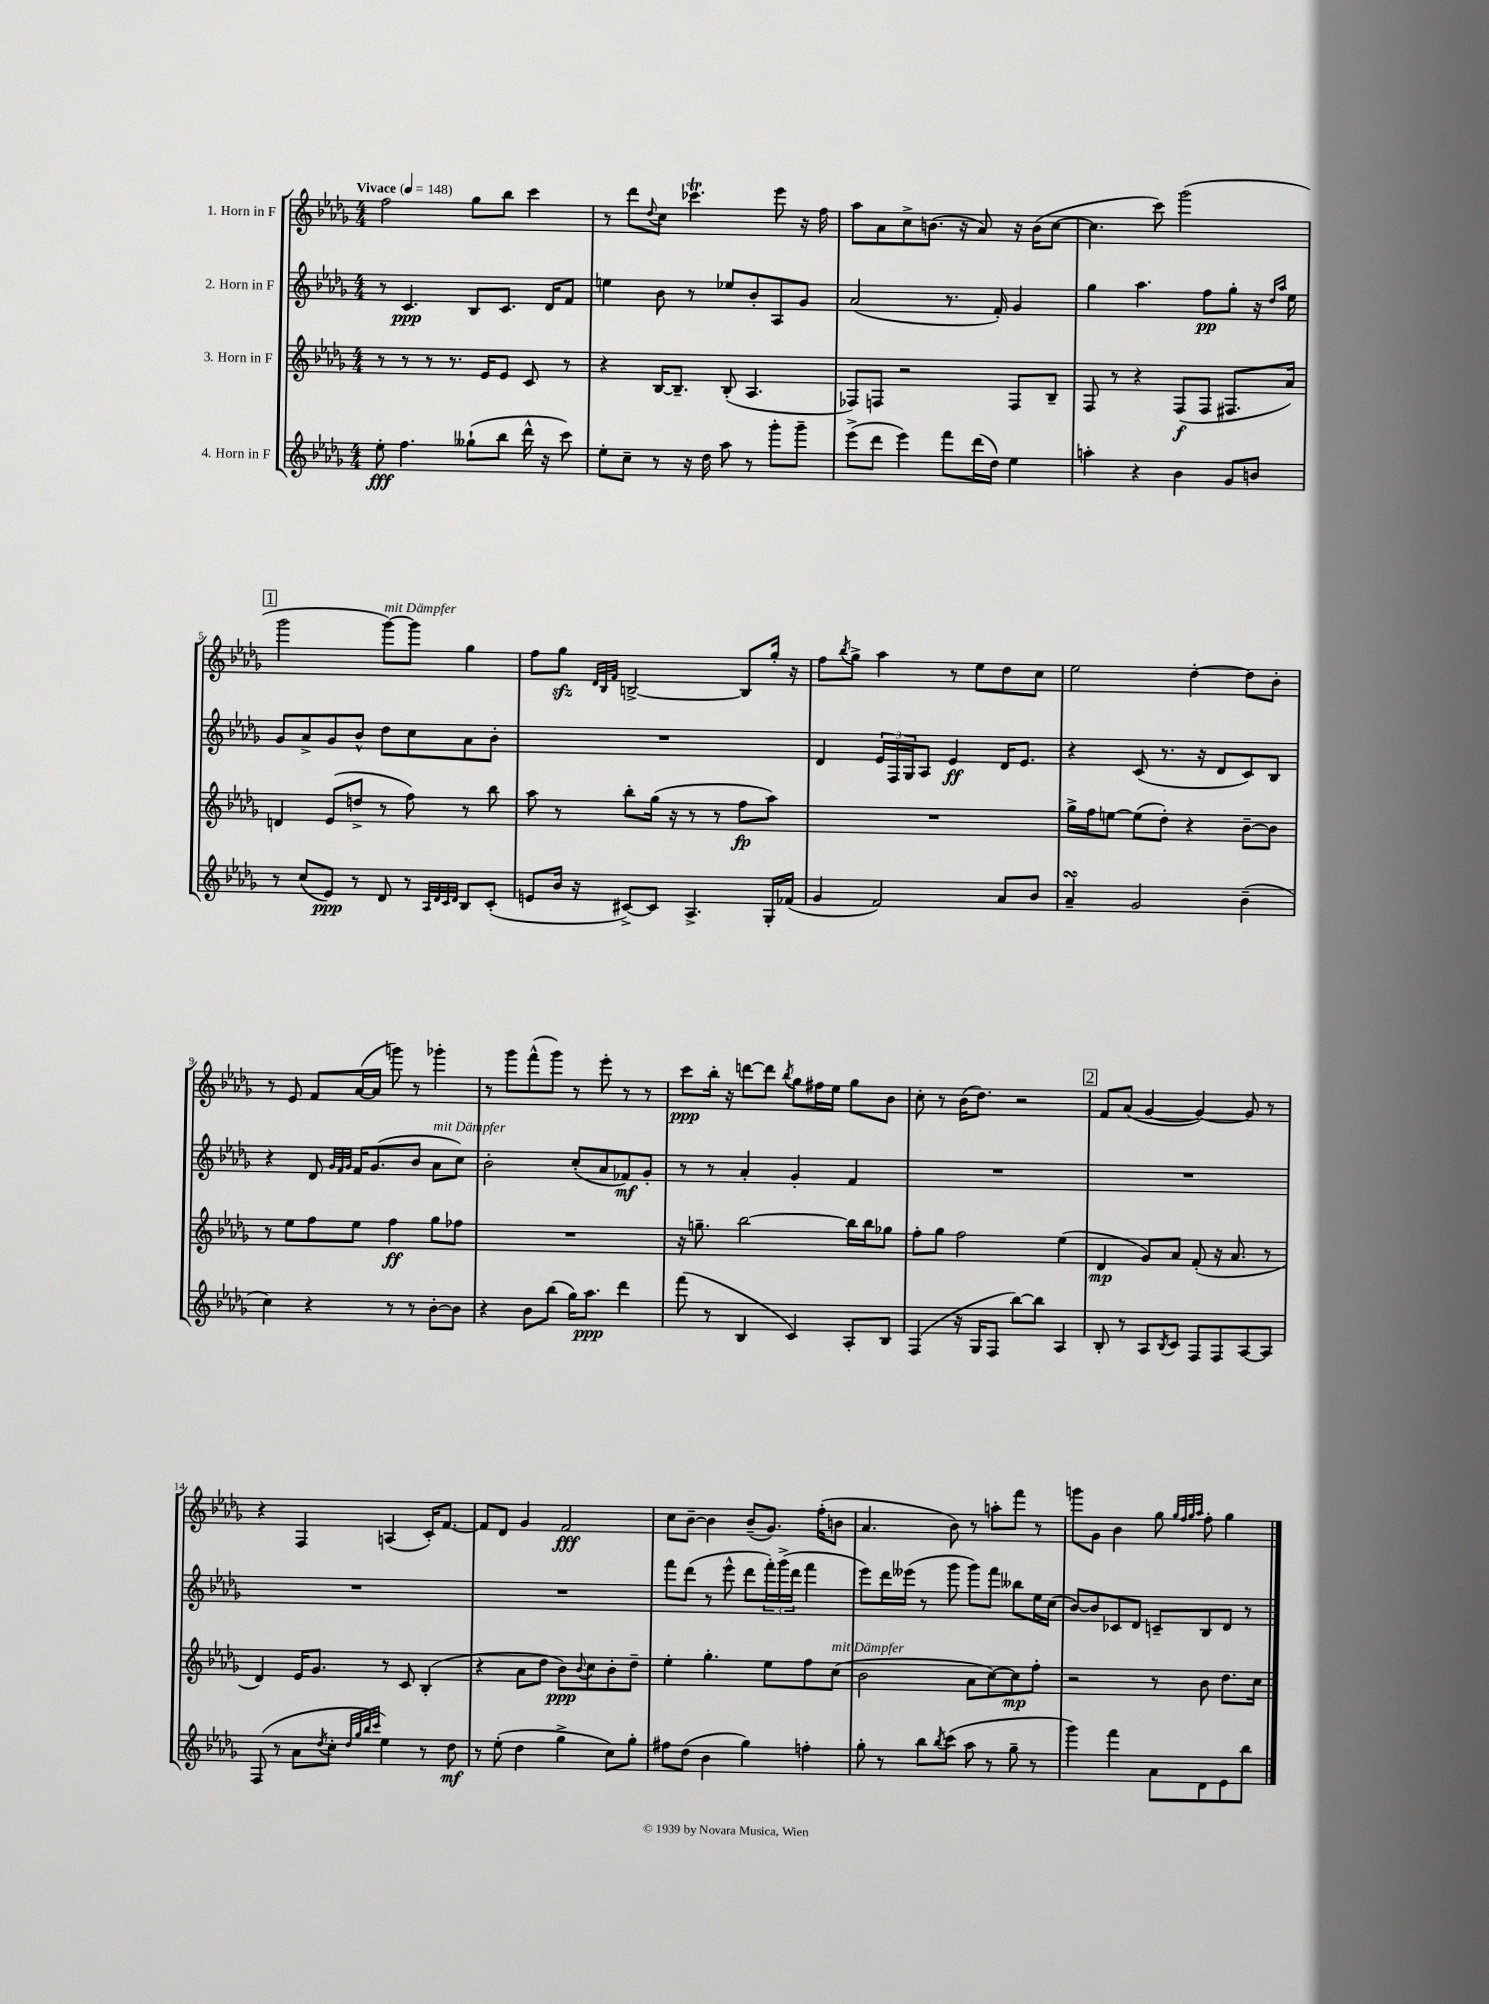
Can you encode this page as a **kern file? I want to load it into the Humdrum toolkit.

**kern	**dynam	**kern	**dynam	**kern	**dynam	**kern	**dynam
*part4	*part4	*part3	*part3	*part2	*part2	*part1	*part1
*staff4	*staff4	*staff3	*staff3	*staff2	*staff2	*staff1	*staff1
*I"4. Horn in F	*	*I"3. Horn in F	*	*I"2. Horn in F	*	*I"1. Horn in F	*
*clefG2	*	*clefG2	*	*clefG2	*	*clefG2	*
*k[b-e-a-d-g-]	*	*k[b-e-a-d-g-]	*	*k[b-e-a-d-g-]	*	*k[b-e-a-d-g-]	*
*M4/4	*	*M4/4	*	*M4/4	*	*M4/4	*
*MM148	*	*MM148	*	*MM148	*	*MM148	*
=1	=1	=1	=1	=1	=1	=1	=1
!	!	!	!	!	!	!LO:TX:a:B:t=Vivace	!
8ee-'\	fff	8r	.	8r	.	2ff\	.
4.ff\	.	8r	.	4.c/	ppp	.	.
.	.	8r	.	.	.	.	.
.	.	8.r	.	.	.	.	.
(8gg--X`\L	.	.	.	8B-/L	.	8gg-\L	.
.	.	16e-/KL	.	.	.	.	.
8bb-\J	.	8e-/J	.	8.c/J	.	8bb-\J	.
16ddd-^^\	.	8c/	.	.	.	4ccc\	.
16r	.	.	.	16d-/KL	.	.	.
8ccc\)	.	8r	.	8f/J	.	.	.
=2	=2	=2	=2	=2	=2	=2	=2
8ee-'\L	.	4r	.	4een\	.	8r	.
8cc~\J	.	.	.	.	.	8ddd-\L	.
.	.	.	.	.	.	8qqdd-/	.
8r	.	[16B-/KL	.	8b-\	.	8cc\J	.
.	.	8.B-~/J]	.	.	.	.	.
16r	.	.	.	8r	.	4.ccc-XT\	.
16dd-\	.	.	.	.	.	.	.
8aa-\	.	(8B-'/	.	8ee-X/L	.	.	.
8r	.	4.A-/	.	8b-'/	.	.	.
8ggg-'\L	.	.	.	8A-/	.	8eee-\	.
8ggg-~\J	.	.	.	8g-/J	.	16r	.
.	.	.	.	.	.	16ff\	.
=3	=3	=3	=3	=3	=3	=3	=3
(8eee-^\L	.	8F-X/L)	.	(2a-/	.	8aa-\L	.
8ddd-\J	.	8Fn/J	.	.	.	8a-\	.
4eee-\)	.	2r	.	.	.	8cc^\	.
.	.	.	.	.	.	(8.bn\J	.
8fff\L	.	.	.	8.r	.	.	.
.	.	.	.	.	.	16r	.
(16ddd-\L	.	.	.	.	.	8a-/)	.
16dd-\JJ)	.	.	.	16f'/)	.	.	.
4ee-\	.	8F/L	.	4g-/	.	16r	.
.	.	.	.	.	.	(16b\KL	.
.	.	8B-~/J	.	.	.	[8cc\J	.
=4	=4	=4	=4	=4	=4	=4	=4
4aan'\	.	8F/	.	4gg-\	.	4.cc\]	.
.	.	8r	.	.	.	.	.
4r	.	4r	.	4.aa-\	.	.	.
.	.	.	.	.	.	8ccc\)	.
4b-\	.	(8F/L	f	.	.	(2ggg-\	.
.	.	8F/J	.	8ff\L	pp	.	.
8g-/L	.	8.F#X/L	.	8gg-'\J	.	.	.
8bn/J	.	.	.	16r	.	.	.
.	.	.	.	16qqdd-/LL	.	.	.
.	.	.	.	16qqaa-/JJ	.	.	.
.	.	16a-/Jk)	.	16ee-\	.	.	.
!!LO:LB:g=z
!!LO:REH:place=s1:t=1
=5	=5	=5	=5	=5	=5	=5	=5
8r	.	4dn/	.	8g-/L	.	2ggg-\	.
(8cc/L	.	.	.	8a-^/	.	.	.
8e-/J)	ppp	(8e-/L	.	8g-/	.	.	.
8r	.	8ddn^/J	.	8b-^^/J	.	.	.
!	!	!	!	!	!	!LO:TX:a:i:t=mit Dämpfer	!
8d-/	.	8r	.	8dd-\L	.	[8ggg-\L)	.
8r	.	8ff\)	.	8cc\	.	8ggg-\J]	.
32qqA-/LLL	.	.	.	.	.	.	.
32qqd-/	.	.	.	.	.	.	.
32qqc/	.	.	.	.	.	.	.
32qqd-/JJJ	.	.	.	.	.	.	.
8B-/L	.	8r	.	8a-\	.	4gg-\	.
(8c'/J	.	8bb-\	.	8b-'\J	.	.	.
=6	=6	=6	=6	=6	=6	=6	=6
8en/L	.	8aa-\	.	1r	.	8ff\L	.
16b-/Jk	.	8r	.	.	.	8gg-zz\J	.
16r	.	.	.	.	.	.	.
.	.	.	.	.	.	32qqd-/LLL	.
.	.	.	.	.	.	32qqB-/	.
.	.	.	.	.	.	32qqf/JJJ	.
[8c#X^/L)	.	8bb-'\L	.	.	.	[2Bn^/	.
8c#/J]	.	(16gg-\Jk	.	.	.	.	.
.	.	16r	.	.	.	.	.
4.A-^/	.	8r	.	.	.	.	.
.	.	8r	.	.	.	.	.
.	.	8ff\L	fp	.	.	8B/L]	.
16G-'/LL	.	8aa-\J)	.	.	.	16gg-'/Jk	.
(16f-X/JJ	.	.	.	.	.	16r	.
=7	=7	=7	=7	=7	=7	=7	=7
4g-/	.	1r	.	4d-/	.	8ff\L	.
.	.	.	.	.	.	8qbb-/	.
.	.	.	.	.	.	8gg-^\J	.
2f/)	.	.	.	24e-/LL	.	4aa-\	.
.	.	.	.	24F/	.	.	.
.	.	.	.	24G-/J	.	.	.
.	.	.	.	8A-/J	.	.	.
.	.	.	.	4e-/	ff	8r	.
.	.	.	.	.	.	8ee-\L	.
8a-/L	.	.	.	16d-/KL	.	8dd-\	.
.	.	.	.	8.e-/J	.	.	.
8b-/J	.	.	.	.	.	8cc\J	.
=8	=8	=8	=8	=8	=8	=8	=8
4a-sSSS~/	.	16gg-^\LL	.	4r	.	2ee-\	.
.	.	16ff\J	.	.	.	.	.
.	.	[8een\J	.	.	.	.	.
2g-/	.	(8ee\L]	.	(8c/	.	.	.
.	.	8dd-'\J)	.	8.r	.	.	.
.	.	4r	.	.	.	[4dd-'\	.
.	.	.	.	16r	.	.	.
.	.	.	.	8d-/L	.	.	.
(4b-~\	.	[8b-~\L	.	8c/)	.	8dd-\L]	.
.	.	8b-\J]	.	8B-/J	.	8b-'\J	.
!!LO:LB:g=z
=9	=9	=9	=9	=9	=9	=9	=9
4cc\)	.	8r	.	4r	.	8r	.
.	.	8ee-\L	.	.	.	8e-/	.
4r	.	8ff\	.	8d-/	.	8f/L	.
.	.	.	.	32qqg-/LLL	.	.	.
.	.	.	.	32qqf/	.	.	.
.	.	.	.	32qqg-/JJJ	.	.	.
.	.	8ee-\J	.	16f/KL	.	([16a-/L	.
.	.	.	.	(8.g-/	.	16a-/JJ]	.
8r	.	4ff\	ff	.	.	8gggn\)	.
8r	.	.	.	8b-/J	.	8r	.
!	!	!	!	!LO:TX:a:i:t=mit Dämpfer	!	!	!
[8b-'\L	.	8gg-\L	.	8a-\L	.	4ggg-X'\	.
8b-\J]	.	8ff-X\J	.	8cc\J)	.	.	.
=10	=10	=10	=10	=10	=10	=10	=10
4r	.	1r	.	2b-'\	.	8r	.
.	.	.	.	.	.	8ggg-\L	.
8b-\L	.	.	.	.	.	(8fff^^\	.
(8bb-\J	.	.	.	.	.	8ggg-\J)	.
16gg-\KL)	.	.	.	(8cc'/L	.	8r	.
8.aa-\J	ppp	.	.	.	.	.	.
.	.	.	.	8a-/	.	8eee-'\	.
4ddd-\	.	.	.	8f-X/)	mf	8r	.
.	.	.	.	8g-'/J	.	8r	.
=11	=11	=11	=11	=11	=11	=11	=11
(8fff\	.	16r	.	8r	.	8ccc\L	ppp
.	.	8.ggn~\	.	.	.	.	.
8r	.	.	.	8r	.	16bb-'\Jk	.
.	.	.	.	.	.	16r	.
4B-/	.	[2bb-\	.	4a-'/	.	[8dddn\L	.
.	.	.	.	.	.	8ddd\J]	.
.	.	.	.	.	.	8qbb-/	.
4c/)	.	.	.	4g-'/	.	8gg-\L	.
.	.	.	.	.	.	16ff#X\L	.
.	.	.	.	.	.	16ee-\JJ	.
8A-'/L	.	16bb-\LL]	.	4f/	.	8gg-\L	.
.	.	16bb-\J	.	.	.	.	.
8B-/J	.	8gg-X\J	.	.	.	8b-\J	.
=12	=12	=12	=12	=12	=12	=12	=12
(4F/	.	8ff'\L	.	1r	.	8cc'\	.
.	.	8gg-\J	.	.	.	8r	.
16r	.	2ff\	.	.	.	(16b-\KL	.
16G-/KL	.	.	.	.	.	8.dd-\J)	.
8F/J	.	.	.	.	.	.	.
[8bb-\L)	.	.	.	.	.	2r	.
8bb-\J]	.	.	.	.	.	.	.
4A-/	.	(4ee-\	.	.	.	.	.
!!LO:REH:place=s1:t=2
=13	=13	=13	=13	=13	=13	=13	=13
8B-'/	.	4d-/	mp	1r	.	8f/L	.
8r	.	.	.	.	.	(8a-/J	.
8A-/L	.	8g-/L)	.	.	.	[4g-/	.
8qB-/	.	.	.	.	.	.	.
8c/J	.	8a-/J	.	.	.	.	.
8F/L	.	(8f'/	.	.	.	4g-/_)	.
8F/	.	16r	.	.	.	.	.
.	.	8.a-/	.	.	.	.	.
[8A-/	.	.	.	.	.	8g-/]	.
8A-/J]	.	8r	.	.	.	8r	.
!!LO:LB:g=z
=14	=14	=14	=14	=14	=14	=14	=14
(8F/	.	4d-/)	.	1r	.	4r	.
8r	.	.	.	.	.	.	.
8a-\L	.	16e-/KL	.	.	.	4F/	.
.	.	8.g-/J	.	.	.	.	.
8qdd-/	.	.	.	.	.	.	.
8cc'\J	.	.	.	.	.	.	.
32qqdd-/LLL	.	.	.	.	.	.	.
32qqgg-/	.	.	.	.	.	.	.
32qqbb-/	.	.	.	.	.	.	.
32qqccc/JJJ	.	.	.	.	.	.	.
4ee-\)	.	8r	.	.	.	(4An/	.
.	.	8c/	.	.	.	.	.
8r	.	(4B-'/	.	.	.	16c'/KL)	.
.	.	.	.	.	.	[8.f/J	.
8dd-\	mf	.	.	.	.	.	.
=15	=15	=15	=15	=15	=15	=15	=15
8r	.	4r	.	1r	.	8f/L]	.
(8ee-'\	.	.	.	.	.	8d-/J	.
4dd-\	.	8a-\L	.	.	.	4g-/	.
.	.	8dd-\J	.	.	.	.	.
4gg-^\	.	8b-\L)	ppp	.	.	2f/	fff
.	.	8qqb-/	.	.	.	.	.
.	.	8cc\	.	.	.	.	.
8cc\L)	.	8b-'\	.	.	.	.	.
8gg-'\J	.	8dd-~\J	.	.	.	.	.
=16	=16	=16	=16	=16	=16	=16	=16
8ff#X\L	.	4ee-'\	.	8fff\L	.	8cc\L	.
(8dd-\J	.	.	.	(8ddd-\J	.	[8b-~\J	.
4b-\	.	4.gg-'\	.	8r	.	4b-\]	.
.	.	.	.	8eee-^^\	.	.	.
4gg-\)	.	.	.	8ddd-\L	.	(8b-~/L	.
.	.	8ee-\L	.	24fff'\L)	.	8.g-/J)	.
.	.	.	.	(24ggg-^\	.	.	.
.	.	.	.	24ddd-\JJ	.	.	.
4ffn'\	.	8ff\	.	4fff\	.	.	.
.	.	.	.	.	.	(16ff'\KL	.
!	!	!LO:TX:a:i:t=mit Dämpfer	!	!	!	!	!
.	.	(8cc\J	.	.	.	8bn\J	.
=17	=17	=17	=17	=17	=17	=17	=17
8gg-'\	.	2b-\	.	8eee-\L)	.	4.a-/	.
8r	.	.	.	16ddd-\L	.	.	.
.	.	.	.	(16eee--X\JJ	.	.	.
8bb-\L	.	.	.	8r	.	.	.
8qbb-/	.	.	.	.	.	.	.
(8ccc\J	.	.	.	8ggg-\	.	8b-\)	.
8aa-\	.	8a-\L	.	8ggg-\L)	.	8r	.
8r	.	[8cc\)	.	8fff\J	.	8aan'\L	.
8gg-~\	.	8cc\]	mp	8bb--X\L	.	8fff\J	.
8r	.	8ff'\J	.	16ee-\L	.	8r	.
.	.	.	.	(16cc\JJ	.	.	.
=18	=18	=18	=18	=18	=18	=18	=18
4ggg-\)	.	2r	.	[8b-/L)	.	8gggn\L	.
.	.	.	.	8b-/]	.	8g-\J	.
4fff\	.	.	.	8c-X/	.	4b-\	.
.	.	.	.	8d-/J	.	.	.
8a-\L	.	8r	.	8cn~/L	.	8gg-\	.
.	.	.	.	.	.	32qqgg-/LLL	.
.	.	.	.	.	.	32qqff/	.
.	.	.	.	.	.	32qqgg-/	.
.	.	.	.	.	.	32qqaa-/JJJ	.
8d-\	.	8b-\	.	8B-/	.	8ff'\	.
8e-\	.	8.dd-\L	.	8d-/J	.	4gg-\	.
8bb-\J	.	.	.	8r	.	.	.
.	.	16cc\Jk	.	.	.	.	.
==	==	==	==	==	==	==	==
*-	*-	*-	*-	*-	*-	*-	*-
